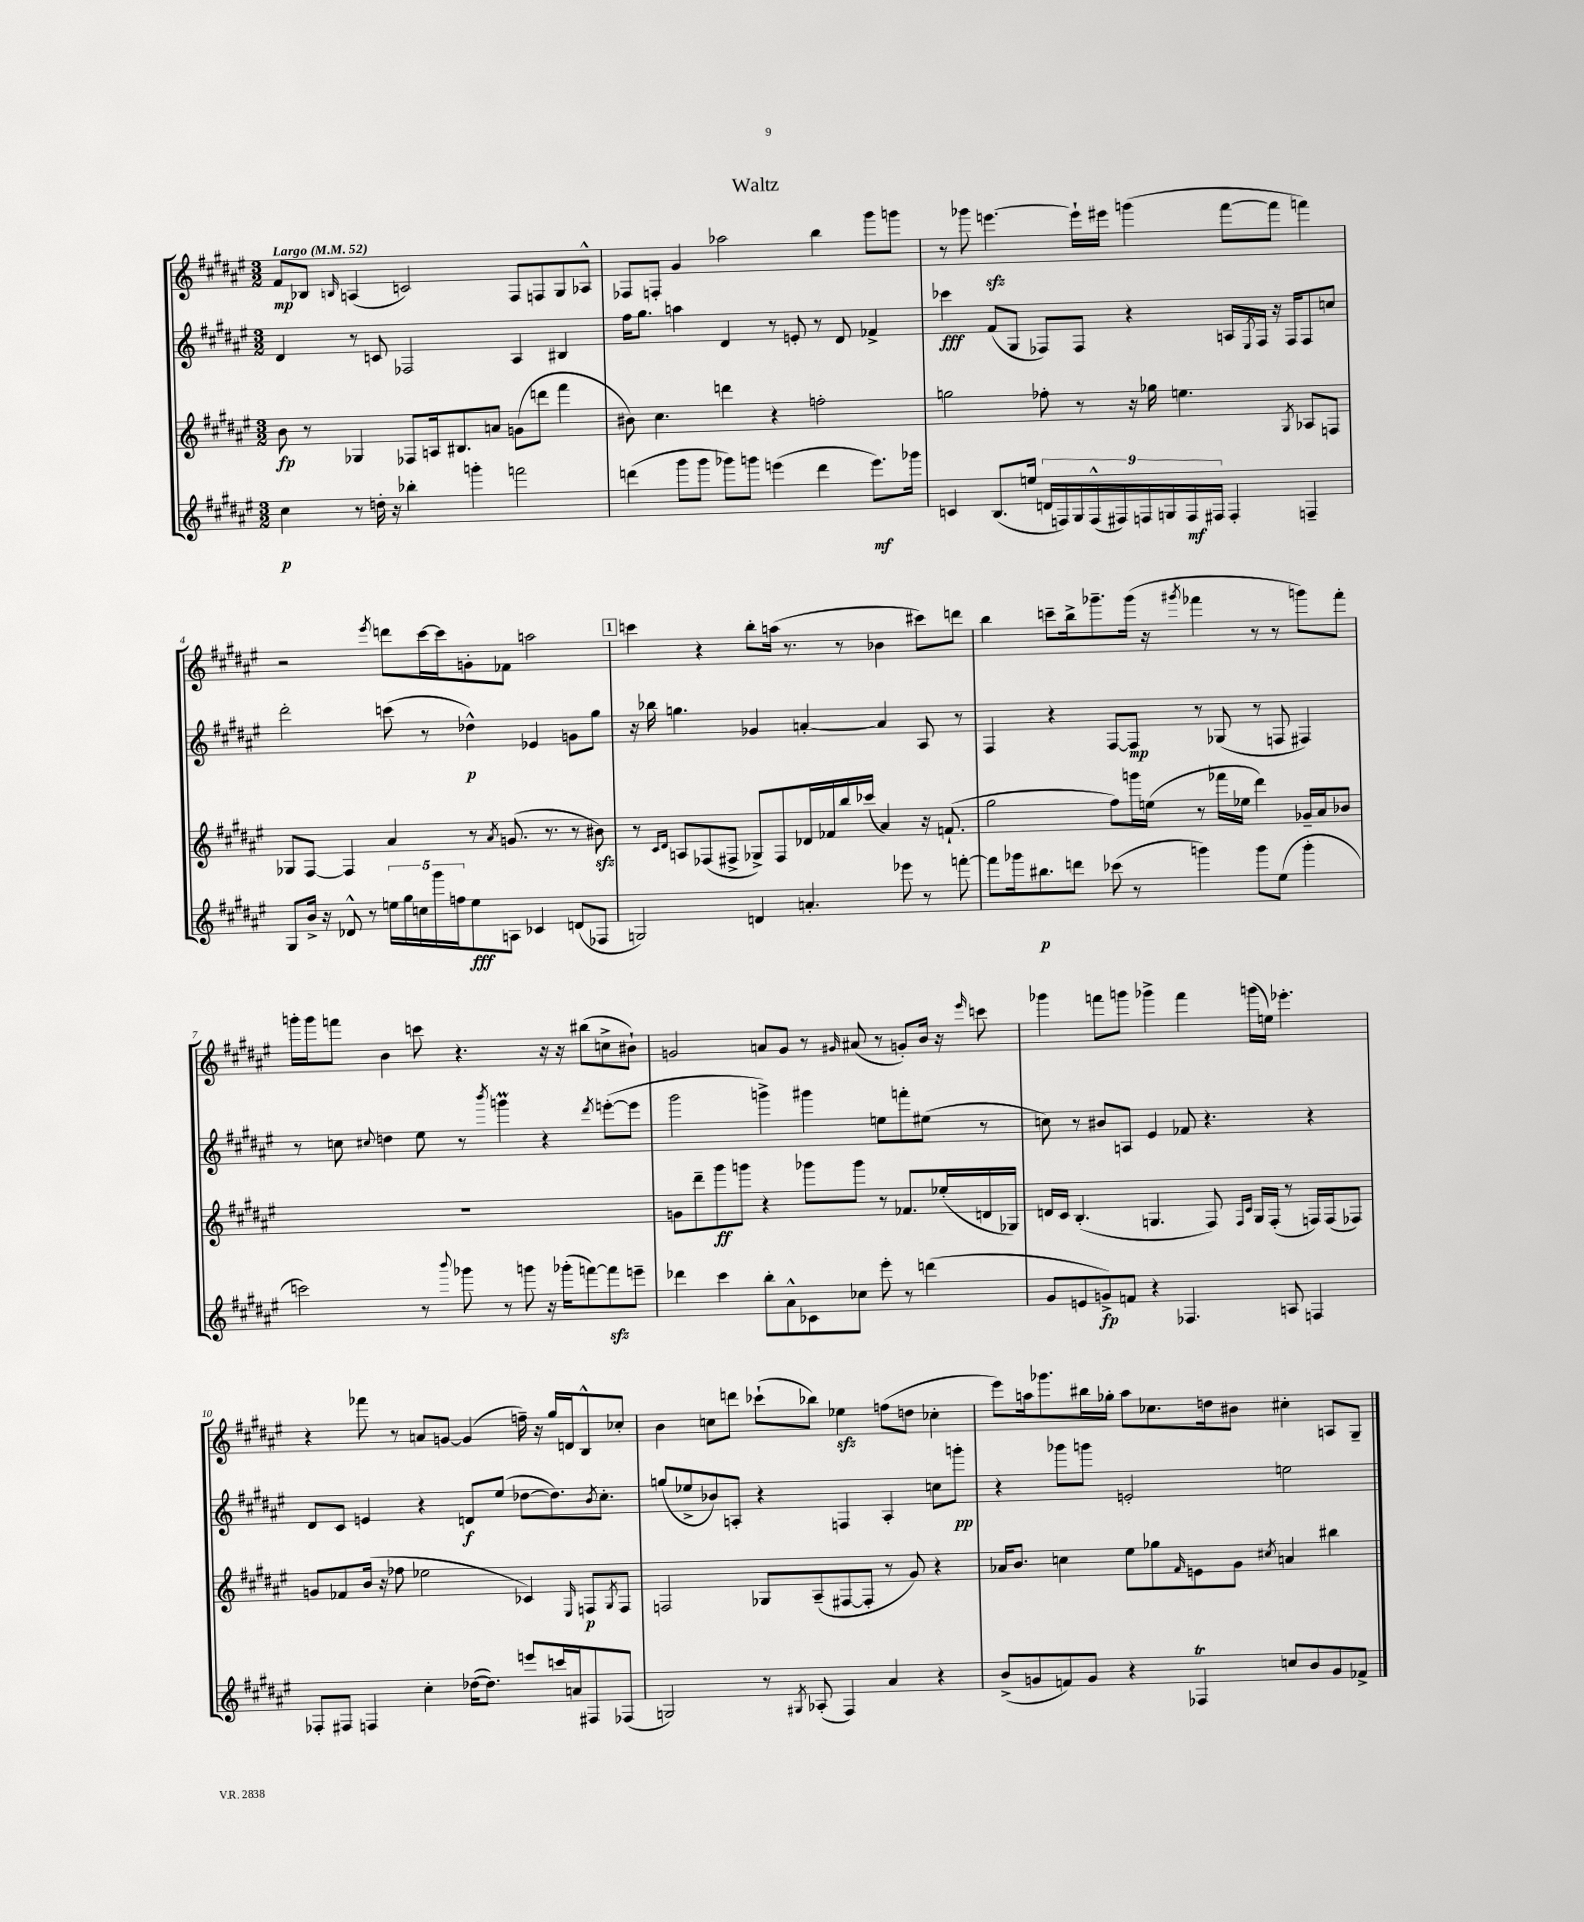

**kern	**kern	**kern	**kern
*staff4	*staff3	*staff2	*staff1
*clefG2	*clefG2	*clefG2	*clefG2
*k[f#c#g#d#a#e#]	*k[f#c#g#d#a#e#]	*k[f#c#g#d#a#e#]	*k[f#c#g#d#a#e#]
*M3/2	*M3/2	*M3/2	*M3/2
*MM52	*MM52	*MM52	*MM52
4cc#\	8b\	4d#/	8f#/L
.	8r	.	8B-/J
.	.	.	16qqB/
8r	4G-/	8r	(4A/
16dd'\	.	8c/	.
16r	.	.	.
4bb-'\	8F-/L	2F-/	2c/)
.	16A/k	.	.
.	8.B#/	.	.
4ggg'\	.	.	.
.	8a/J	.	.
2fff\	(8g\L	4A#/	8F#/L
.	8ddd\J	.	8F/
.	4fff#\	4B#/	8G#/
.	.	.	8A-^^/J
=	=	=	=
(4ddd\	8b#\)	16ff#\LK	8F-/L
.	.	8.gg#\J	.
.	4.cc#\	.	8F'/J
8ggg#\L	.	4aa\	4g#/
8ggg#\J	.	.	.
8ggg-\L)	4ddd\	4d#/	2aa-\
8ggg\J	.	.	.
(4eee\	4r	8r	.
.	.	8e'/	.
4ddd\	2ff'\	8r	4bb\
.	.	8d#/	.
8.eee\L)	.	4f-^/	8ggg#\L
.	.	.	8ggg\J
16ggg-\Jk	.	.	.
=	=	=	=
4c/	2gg\	4ccc-\	8r
.	.	.	8ggg-\
(8.B/L	.	(8f#/L	[4.eee\
.	.	8G#/J	.
16ee/Jk	.	.	.
18d/LL	8ff-'\	8F-/L)	.
18F/)	.	.	.
18G#/	.	.	.
.	8r	8F-/J	16eee`\]LL
(18F^^/	.	.	.
.	.	.	16eee#\JJ
18F#/)	.	.	.
.	16r	4r	(4ggg\
18F/	.	.	.
.	16gg-\	.	.
18G/	.	.	.
.	4.ee\	.	.
18F/	.	.	.
18F#/JJ	.	.	.
4F#'/	.	16A/LL	[8fff#\L
.	.	8qE#/	.
.	.	16F-/JJ	.
.	.	16r	8fff#\]J
.	.	16F-/LK	.
.	8qG#/	.	.
4F~/	8A-/L	8F-/	4fff\)
.	8F/J	8cc/J	.
=	=	=	=
8G#/L	8G-/L	2ddd#'\	2r
16b^/Jk	[8F#/J	.	.
16r	.	.	.
8d-^^/	4F#/]	.	.
8r	.	.	.
.	.	.	8qeee#/
20ee\LL	4a#/	(8ccc\	8ddd\L
20gg#\	.	.	.
20cc\	.	.	.
.	.	8r	[16ccc#\L
20ggg#\	.	.	.
.	.	.	16ccc#\]J
20ff\J	.	.	.
8ee\	8r	4dd-^^\)	8g'\
.	8qa#/	.	.
8A\J	(8.g/	.	8f-\J
4c-/	.	4e-/	2aa\
.	8.r	.	.
(8d/L	8r	8g\L	.
8F-/J	8b#\)	8gg#\J	.
=	=	=	=
2G/)	8r	16r	4ccc\
.	.	16bb-\	.
.	16qqc#/LL	.	.
.	16qqd#/JJ	.	.
.	8A/L	4.gg\	.
.	(8F-/	.	4r
.	8F#^/J	.	.
4d/	8G-^/L)	4g-/	8bb'\L
.	8F#/	.	(16aa\Jk
.	.	.	8.r
4.a'/	16d-/L	[4a'/	.
.	16f-/	.	.
.	16bb/	.	8r
.	(16ccc-/JJ	.	.
.	4a#/)	4a/]	4b-\
8eee-\	.	.	.
8r	16r	8A#/	8ccc#\L)
.	(8.f`/	.	.
[8fff'\	.	8r	8ddd\J
=	=	=	=
8fff\]L	2gg#\	4F#/	4bb\
16ggg-\k	.	.	.
8.bb#\	.	.	.
.	.	4r	8ccc~\L
8ddd\J	.	.	16bb^\k
.	.	.	8.ggg-~\
(8ccc-\	8ff#\L)	[8F#/L	.
8r	16ggg\L	8F#/]J	(16ggg-\Jk
.	(16ee\JJ	.	16r
.	.	.	8qggg#/
4ggg\)	8r	8r	4fff-\
.	16fff-\LL	(8G-/	.
.	16ee-\JJ	.	.
8ggg\L	4ddd#\)	8r	8r
(8ee#\J	.	8F/	8r
4ggg'\	16g-~/LL	4F#/)	8ggg\L)
.	16a#/J	.	.
.	8b-/J	.	8fff-'\J
=	=	=	=
2ccc\)	1.r	8r	16ggg'\LL
.	.	.	16ggg\J
.	.	8cc\	8fff\J
.	.	8qqcc#/	.
.	.	4dd\	4b\
8r	.	8ee#\	8ccc\
8qqbbb/	.	.	.
8ggg-\	.	8r	4.r
.	.	8qbbb/	.
8r	.	4ggg\	.
8ggg\	.	.	.
16r	.	4r	16r
(16ggg-'\LK	.	.	16r
[8fff\)	.	.	(8bb#\L
.	.	8qddd#/	.
8fff\]	.	([8eee'\L	8cc^\
8eee~\J	.	8eee\]J	8b#`\J)
=	=	=	=
4ddd-\	8g\L	2ggg#\	2g/
.	8ddd#~\	.	.
4ccc#\	8ggg#\	.	.
.	8ggg\J	.	.
8bb'\L	4r	4ggg^\)	8a/L
8a#^^\	.	.	8g/J
8c-\	8ggg-\L	4ggg#\	8r
.	.	.	16qqg#/
8cc-\J	8ggg-\J	.	(8a#/
8eee#'\	8r	8ee\L	8r
8r	8.f-/L	8fff'\	8g'/L)
(4ddd\	.	(8ee#\J	16b/Jk
.	(16ee-'/L	.	16r
.	.	.	16qqeee#/
.	16d/	8r	8ccc\
.	16G-/JJ)	.	.
=	=	=	=
8g#/L	16d/LL	8cc\)	4ggg-\
.	16c#/JJ	.	.
8e/	(4.B'/	8r	.
8g^/)	.	8b#/L	8fff\L
8f/J	.	8A/J	8ggg\J
4r	4.G/	4e#/	4ggg-^\
4.F-/	.	8f-/	4fff\
.	8F#/)	4.r	.
.	16qqF#/LL	.	.
.	16qqc#/JJ	.	.
.	16G/LL	.	(16ggg\LL
.	(16F#'/JJ	.	16ee\JJ)
8A/	8r	.	4.eee-'\
4F/	16F/LL)	4r	.
.	(16F/J	.	.
.	8F-/J)	.	.
=	=	=	=
8F-'/L	8g/L	8d#/L	4r
8F#/J	8f-/	8c#/J	.
4F/	(16b/Jk	4e/	8fff-\
.	16r	.	.
.	8ff-\	.	8r
4cc#'\	2ee-\	4r	8a/L
.	.	.	[8g/J
([16dd-\LK	.	8d/L	(4g/]
8.dd-\]J)	.	.	.
.	.	(8ee#/J	.
8eee/L	4c-/)	[8dd-\L	16ff~\)
.	.	.	16r
16ccc/L	.	8.dd-\])	16gg#/LL
16a/J	.	.	16d/J
.	16qqE#/	.	.
8F#/	8F/L	.	8B^^/
.	.	8qb/	.
.	.	8.cc#'\J	.
.	8qG#/	.	.
(8F-/J	8F/J	.	8cc-'/J
=	=	=	=
2G/)	2F/	(8gg/L	4b\
.	.	8ee-^/	.
.	.	8b-/)	8cc\L
.	.	8A'/J	8ddd\J
8r	8G-/L	4r	(8ccc-`\L
8qG#/	.	.	.
(8A-'/	(8A#~/	.	8bb-\J)
4F#/)	[8F#/	4F/	4ee-\
.	8F#'/]J	.	.
4a#/	8r	4A'/	(8ff\L
.	8g#/)	.	8dd\J
4r	4r	8cc\L	4cc-'\
.	.	8ggg'\J	.
=	=	=	=
(8b^/L	16a-/LK	4r	8eee#\L)
.	8.b/J	.	.
8g/	.	.	16aa\k
.	.	.	8.ggg-\
8f/)	4cc\	8ggg-\L	.
8g/J	.	8ggg\J	16bb#\L
.	.	.	16gg-'\JJ
4r	8ee#\L	2e'/	8aa\L
.	8gg-\	.	8.cc-\
.	16qqf#/	.	.
4F-/	8e\	.	.
.	.	.	16dd\k
.	8g#\J	.	8b#\J
.	8qcc#/	.	.
8cc/L	4a/	2ee\	4cc#'\
8b/	.	.	.
8g/	4bb#\	.	8A/L
8f-^/J	.	.	8G#~/J
==	==	==	==
*-	*-	*-	*-
